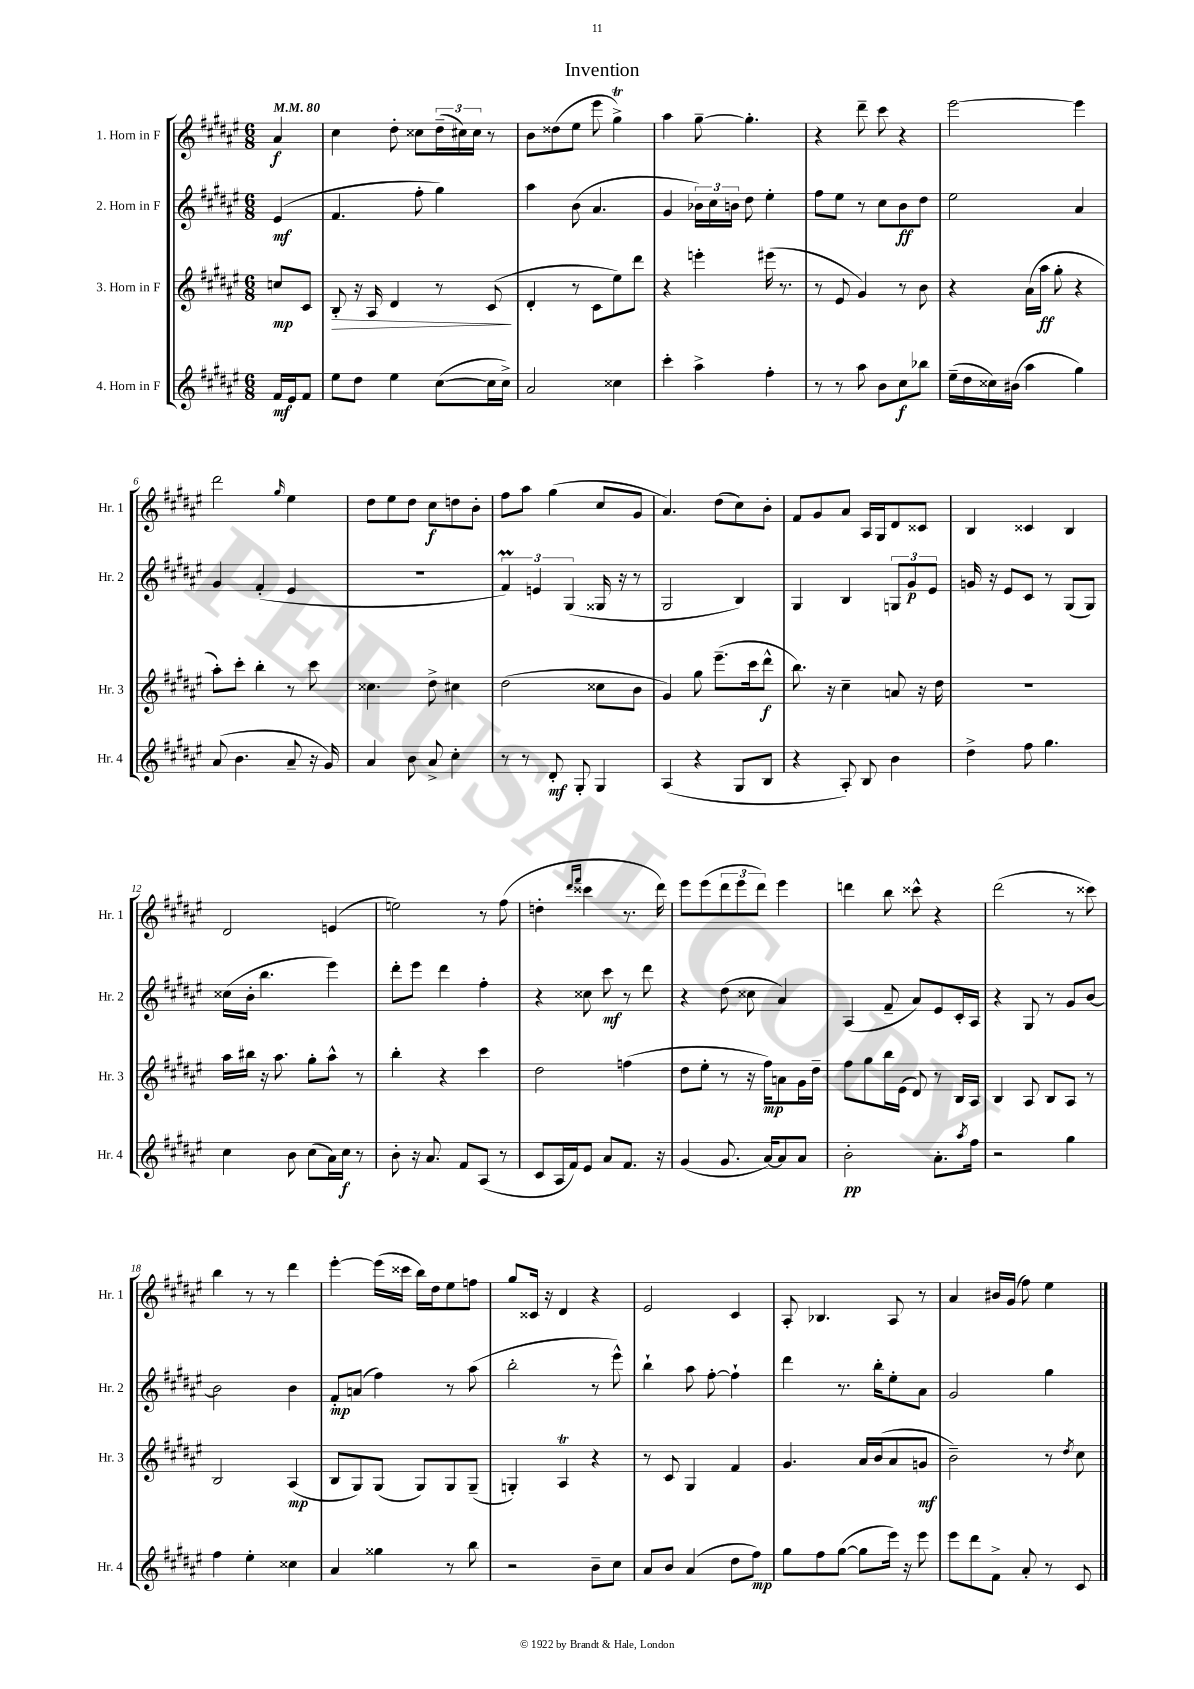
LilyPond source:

\header { title = "Invention" }
<<
\new StaffGroup <<
\new Staff = "s0" \with { instrumentName = "1. Horn in F" shortInstrumentName = "Hr. 1" } {
    \clef treble \key fis \major \numericTimeSignature \time 6/8 \partial 4 \tempo 4 = 80
    ais'4\f |
    cis''4 dis''8-. cisis''8 \tuplet 3/2 { dis''16--( cis''16) cis''16 } r8 |
    b'8 disis''8( eis''8 eis'''8 gis''4->\trill) |
    ais''4 gis''8~-- gis''4.-. |
    r4 dis'''8-- cis'''8 r4 |
    eis'''2~ eis'''4 |
    dis'''2 \grace { gis''16 } eis''4 |
    dis''8 eis''8 dis''8 cis''8\f d''8 b'8-. |
    fis''8 ais''8 gis''4( cis''8 gis'8 |
    ais'4.) dis''8( cis''8) b'8-. |
    fis'8 gis'8 ais'8 ais16 gis16 dis'8 cisis'8 |
    b4 cisis'4 b4 |
    dis'2 e'4( |
    e''2) r8 fis''8( |
    d''4-. \grace { dis'''16 fis'''16 } cisis'''4 r8. dis'''16) |
    eis'''8 eis'''8( \tuplet 3/2 { dis'''8 eis'''8 dis'''8) } eis'''4 |
    d'''4 b''8 cisis'''8-^ r4 |
    dis'''2( r8 cisis'''8) |
    b''4 r8 r8 dis'''4 |
    eis'''4~-. eis'''16( cisis'''16 b''16) dis''16 eis''8 f''8 |
    gis''8 cisis'16 r16 dis'4 r4 |
    eis'2 cis'4 |
    ais8-. bes4. ais8 r8 |
    ais'4 bis'16 gis'16( fis''8) eis''4 \bar "|." |
}
\new Staff = "s1" \with { instrumentName = "2. Horn in F" shortInstrumentName = "Hr. 2" } {
    \clef treble \key fis \major \numericTimeSignature \time 6/8 \partial 4
    eis'4\mf( |
    fis'4. fis''8-. gis''4) |
    ais''4 b'8( ais'4. |
    gis'4 \tuplet 3/2 { bes'16) cis''16 b'16 } dis''8 eis''4-. |
    fis''8 eis''8 r8 cis''8 b'8\ff dis''8 |
    eis''2 ais'4 |
    gis'4 fis'4-.( eis'4 |
    R2. |
    \tuplet 3/2 { fis'4\prall) e'4 gis4( } gisis16 r16 r8 |
    gis2 b4) |
    gis4 b4 \tuplet 3/2 { g8 gis'8\p eis'8 } |
    g'16 r16 eis'8 cis'8 r8 gis8( gis8) |
    cisis''16( b'16-. b''4. eis'''4) |
    dis'''8-. eis'''8 dis'''4 fis''4-. |
    r4 cisis''8 cis'''8\mf r8 dis'''8 |
    r4 dis''8( cisis''8 ais'4) |
    ais4( fis'8-- ais'8) eis'8 cis'16-. ais16 |
    r4 gis8 r8 gis'8 b'8~ |
    b'2 b'4 |
    fis'8-.\mp a'8( fis''4) r8 ais''8( |
    b''2-. r8 eis'''8-^) |
    b''4-! ais''8 fis''8~-. fis''4-! |
    dis'''4 r8. b''16-. eis''8-. ais'8 |
    gis'2 gis''4 \bar "|." |
}
\new Staff = "s2" \with { instrumentName = "3. Horn in F" shortInstrumentName = "Hr. 3" } {
    \clef treble \key fis \major \numericTimeSignature \time 6/8 \partial 4
    c''8\mp cis'8 |
    b8-.\> r16 ais16 dis'4 r8 cis'8\!( |
    dis'4-. r8 cis'8 eis''8) dis'''8 |
    r4 e'''4-. eis'''16( r8. |
    r8 eis'8 gis'4) r8 b'8 |
    r4 ais'16( ais''16\ff gis''8-. r4 |
    ais''8-.) cis'''8-. b''4-. r8 cis'''8 |
    cisis''4. dis''8-> cis''4 |
    dis''2( cisis''8 b'8 |
    gis'4) gis''8 eis'''8.--( cis'''16 dis'''8-^\f |
    b''8.) r16 cis''4-- a'8 r16 dis''16 |
    R2. |
    ais''16 bis''16 r16 ais''8. gis''8-. ais''8-^ r8 |
    b''4-. r4 cis'''4 |
    dis''2 f''4( |
    dis''8 eis''8-. r8 r16 fis''16\mp) a'8 gis'16 dis''16-- |
    fis''8 gis''8 b''16 eis'16( dis'8) r8 b16 ais16 |
    b4 ais8 b8 ais8 r8 |
    b2 ais4\mp( |
    b8 gis8) gis8( gis8) gis8 gis8--( |
    g4-.) ais4\trill r4 |
    r8 cis'8 gis4 fis'4 |
    gis'4. ais'16 b'16( ais'8 g'8\mf |
    b'2--) r8 \acciaccatura { dis''8 } cis''8 \bar "|." |
}
\new Staff = "s3" \with { instrumentName = "4. Horn in F" shortInstrumentName = "Hr. 4" } {
    \clef treble \key fis \major \numericTimeSignature \time 6/8 \partial 4
    fis'16\mf eis'16 fis'8 |
    eis''8 dis''8 eis''4 cis''8~( cis''16 cis''16->) |
    ais'2 cisis''4 |
    cis'''4-. ais''4-> fis''4-. |
    r8 r8 ais''8 b'8 cis''8\f bes''8 |
    eis''16--( dis''16 cisis''16) bis'16( ais''4 gis''4) |
    ais'8( b'4. ais'8-- r16 gis'16) |
    ais'4 b'8 ais'8-> cis''4-. |
    r8 r8 dis'8-.\mf gis8-. gis4 |
    ais4( r4 gis8 b8 |
    r4 ais8-.) b8 b'4 |
    dis''4-> fis''8 gis''4. |
    cis''4 b'8 cis''8( ais'16) cis''16\f r8 |
    b'8-. r16 ais'8. fis'8 ais8( r8 |
    cis'8 ais16 fis'16) eis'8 ais'8 fis'8. r16 |
    gis'4( gis'8. ais'16~) ais'8 ais'8 |
    b'2-.\pp ais'8.-. \acciaccatura { ais''8 } fis''16 |
    r2 gis''4 |
    fis''4 eis''4-. cisis''4 |
    ais'4 gisis''4 r8 b''8 |
    r2 b'8-- cis''8 |
    ais'8 b'8 ais'4( dis''8 fis''8\mp) |
    gis''8 fis''8 gis''8~( gis''8 eis'''16) r16 eis'''8 |
    eis'''8 dis'''8 fis'8-> ais'8-. r8 cis'8 \bar "|." |
}
>>
>>
